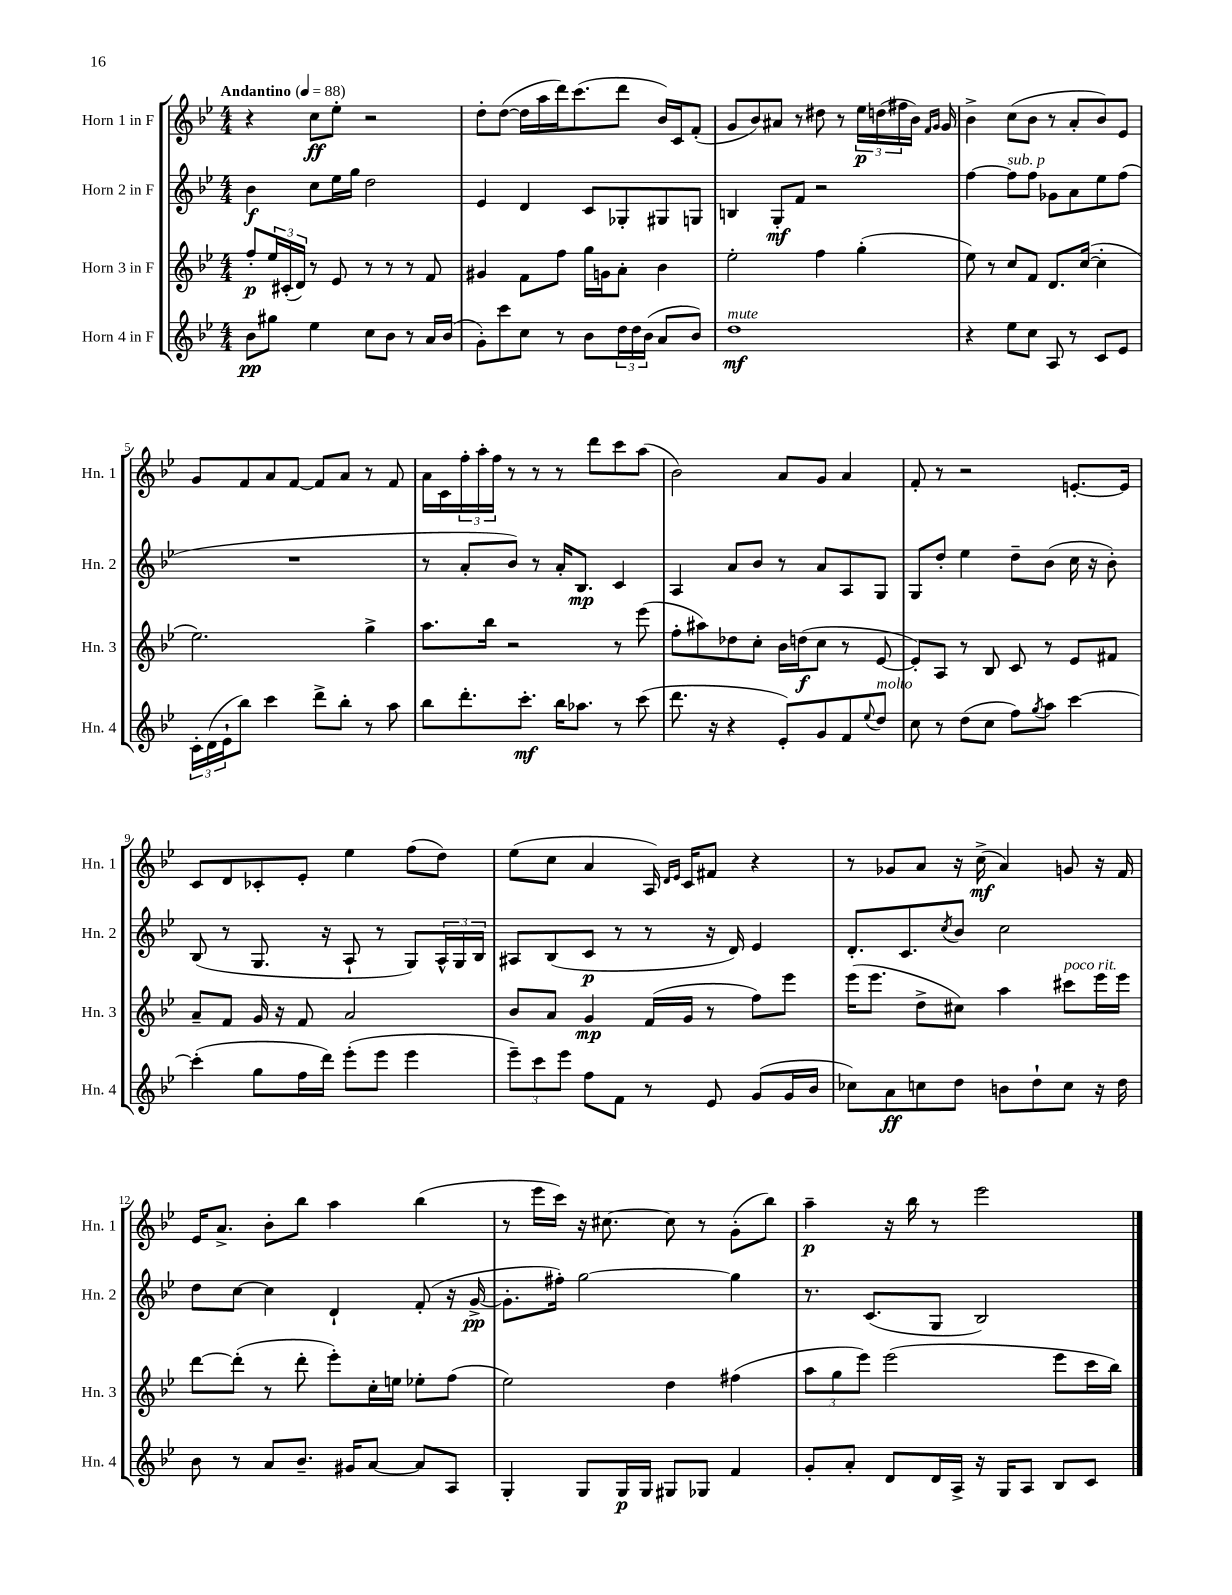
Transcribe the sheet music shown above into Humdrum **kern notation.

**kern	**dynam	**kern	**dynam	**kern	**dynam	**kern	**dynam
*part4	*part4	*part3	*part3	*part2	*part2	*part1	*part1
*staff4	*staff4	*staff3	*staff3	*staff2	*staff2	*staff1	*staff1
*I"Horn 4 in F	*	*I"Horn 3 in F	*	*I"Horn 2 in F	*	*I"Horn 1 in F	*
*I'Hn. 4	*	*I'Hn. 3	*	*I'Hn. 2	*	*I'Hn. 1	*
*clefG2	*	*clefG2	*	*clefG2	*	*clefG2	*
*k[b-e-]	*	*k[b-e-]	*	*k[b-e-]	*	*k[b-e-]	*
*M4/4	*	*M4/4	*	*M4/4	*	*M4/4	*
*MM88	*	*MM88	*	*MM88	*	*MM88	*
=1	=1	=1	=1	=1	=1	=1	=1
!	!	!	!	!	!	!LO:TX:a:B:t=Andantino	!
8b-\L	pp	8ff'/L	p	4b-\	f	4r	.
8gg#X\J	.	24ee-/L	.	.	.	.	.
.	.	(24c#X'/	.	.	.	.	.
.	.	24d/JJ)	.	.	.	.	.
4ee-\	.	8r	.	8cc\L	.	8cc\L	ff
.	.	8e-/	.	16ee-\L	.	8ee-'\J	.
.	.	.	.	16gg\JJ	.	.	.
8cc\L	.	8r	.	2dd\	.	2r	.
8b-\J	.	8r	.	.	.	.	.
8r	.	8r	.	.	.	.	.
16a/LL	.	8f/	.	.	.	.	.
(16b-/JJ	.	.	.	.	.	.	.
=2	=2	=2	=2	=2	=2	=2	=2
8g'\L)	.	4g#X/	.	4e-/	.	8dd'\L	.
8ccc\	.	.	.	.	.	([8dd\J	.
8cc\J	.	8f\L	.	4d/	.	16dd\LL]	.
.	.	.	.	.	.	16aa\	.
8r	.	8ff\J	.	.	.	16ddd\J)	.
.	.	.	.	.	.	(8.ccc\	.
8b-\L	.	16gg\LL	.	8c/L	.	.	.
.	.	16gn\J	.	.	.	.	.
24dd\L	.	8a'\J	.	8G-X'/	.	8ddd\J	.
24dd\	.	.	.	.	.	.	.
(24b-\JJ	.	.	.	.	.	.	.
8a/L	.	4b-\	.	8G#X/	.	16b-/LL)	.
.	.	.	.	.	.	16c/J	.
8b-/J)	.	.	.	8Gn/J	.	(8f'/J	.
=3	=3	=3	=3	=3	=3	=3	=3
!LO:TX:a:i:t=mute	!	!	!	!	!	!	!
1dd	mf	2ee-'\	.	4Bn/	.	8g/L	.
.	.	.	.	.	.	8b-/)	.
.	.	.	.	8G'/L	mf	8a#X/J	.
.	.	.	.	8f/J	.	8r	.
.	.	4ff\	.	2r	.	8dd#X\	.
.	.	.	.	.	.	8r	.
.	.	(4gg'\	.	.	.	24ee-\LL	p
.	.	.	.	.	.	(24ddn\	.
.	.	.	.	.	.	24ff#X\	.
.	.	.	.	.	.	16b-\JJ)	.
.	.	.	.	.	.	16qqf/LL	.
.	.	.	.	.	.	16qqg/JJ	.
.	.	.	.	.	.	16g/	.
=4	=4	=4	=4	=4	=4	=4	=4
4r	.	8ee-\)	.	[4ff\	.	4b-^\	.
.	.	8r	.	.	.	.	.
!	!	!	!	!LO:TX:a:i:t=sub. p	!	!	!
8ee-\L	.	8cc/L	.	8ff\L]	.	(8cc\L	.
8cc\J	.	8f/J	.	8ff\J	.	8b-\J	.
8A/	.	8.d/L	.	8g-X\L	.	8r	.
8r	.	.	.	8a\	.	8a'/L	.
.	.	([16cc/Jk	.	.	.	.	.
8c/L	.	4cc'\]	.	8ee-\	.	8b-/)	.
8e-/J	.	.	.	(8ff\J	.	8e-/J	.
!!LO:LB:g=z
=5	=5	=5	=5	=5	=5	=5	=5
24c'\LL	.	2.ee-\)	.	1r	.	8g/L	.
(24d\	.	.	.	.	.	.	.
24e-`\J	.	.	.	.	.	.	.
8bb-\J)	.	.	.	.	.	8f/	.
4ccc\	.	.	.	.	.	8a/	.
.	.	.	.	.	.	[8f/J	.
8ddd^\L	.	.	.	.	.	8f/L]	.
8bb-'\J	.	.	.	.	.	8a/J	.
8r	.	4gg^\	.	.	.	8r	.
8aa\	.	.	.	.	.	8f/	.
=6	=6	=6	=6	=6	=6	=6	=6
8bb-\L	.	8.aa\L	.	8r	.	16a\LL	.
.	.	.	.	.	.	16c\	.
8.ddd'\	.	.	.	8a'/L	.	24ff'\	.
.	.	.	.	.	.	24aa'\	.
.	.	16bb-\Jk	.	.	.	.	.
.	.	.	.	.	.	24ff\JJ	.
.	.	2r	.	8b-/J)	.	8r	.
8.ccc'\J	mf	.	.	.	.	.	.
.	.	.	.	8r	.	8r	.
16bb-\KL	.	.	.	16a'/KL	.	8r	.
8.aa-X\J	.	.	.	8.B-/J	mp	.	.
.	.	.	.	.	.	8ddd\L	.
8r	.	8r	.	4c/	.	8ccc\	.
(8ccc\	.	(8eee-\	.	.	.	(8aa\J	.
=7	=7	=7	=7	=7	=7	=7	=7
8.ddd\	.	8ff'\L	.	4A/	.	2b-\)	.
.	.	8aa#X\)	.	.	.	.	.
16r	.	.	.	.	.	.	.
4r	.	8dd-X\	.	8a/L	.	.	.
.	.	8cc'\J	.	8b-/J	.	.	.
8e-'/L)	.	16b-\LL	.	8r	.	8a/L	.
.	.	(16ddn\J	f	.	.	.	.
8g/	.	8cc\J	.	8a/L	.	8g/J	.
8f/	.	8r	.	8A/	.	4a/	.
8qqee-/	.	.	.	.	.	.	.
!LO:TX:a:i:t=molto	!	!	!	!	!	!	!
8dd/J	.	[8e-/	.	8G/J	.	.	.
=8	=8	=8	=8	=8	=8	=8	=8
8cc\	.	8e-'/L])	.	8G/L	.	8f'/	.
8r	.	8A/J	.	8dd'/J	.	8r	.
(8dd\L	.	8r	.	4ee-\	.	2r	.
8cc\J	.	8B-/	.	.	.	.	.
8ff\L)	.	8c/	.	8dd~\L	.	.	.
8qgg/	.	.	.	.	.	.	.
8aa\J	.	8r	.	(8b-\J	.	.	.
[4ccc\	.	8e-/L	.	16cc\	.	[8.en'/L	.
.	.	.	.	16r	.	.	.
.	.	8f#X/J	.	8b-'\)	.	.	.
.	.	.	.	.	.	16e/Jk]	.
!!LO:LB:g=z
=9	=9	=9	=9	=9	=9	=9	=9
(4ccc'\]	.	8a~/L	.	(8B-/	.	8c/L	.
.	.	8f/J	.	8r	.	8d/	.
8gg\L	.	16g/	.	8.G/	.	8c-X'/	.
.	.	16r	.	.	.	.	.
16ff\L	.	8f/	.	.	.	8e-'/J	.
16ddd\JJ)	.	.	.	16r	.	.	.
(8eee-'\L	.	2a/	.	8A`/	.	4ee-\	.
8eee-\J	.	.	.	8r	.	.	.
4eee-\	.	.	.	8G/L)	.	(8ff\L	.
.	.	.	.	24A^^/L	.	8dd\J)	.
.	.	.	.	24G/	.	.	.
.	.	.	.	24B-/JJ	.	.	.
=10	=10	=10	=10	=10	=10	=10	=10
12eee-~\L)	.	8b-/L	.	8A#X/L	.	(8ee-\L	.
12ccc\	.	.	.	.	.	.	.
.	.	8a/J	.	(8B-/	.	8cc\J	.
12eee-\J	.	.	.	.	.	.	.
8ff\L	.	4g/	mp	8c/J	p	4a/	.
8f\J	.	.	.	8r	.	.	.
8r	.	(16f/LL	.	8r	.	16A/)	.
.	.	.	.	.	.	16qqd/LL	.
.	.	.	.	.	.	16qqe-/JJ	.
.	.	16g/JJ	.	.	.	16c/KL	.
8e-/	.	8r	.	16r	.	8f#X/J	.
.	.	.	.	16d/)	.	.	.
(8g/L	.	8ff\L)	.	4e-/	.	4r	.
16g/L	.	8eee-\J	.	.	.	.	.
16b-/JJ	.	.	.	.	.	.	.
=11	=11	=11	=11	=11	=11	=11	=11
8cc-X\L)	.	(16eee-\KL	.	8.d'/L	.	8r	.
.	.	8.eee-\J	.	.	.	.	.
8a\	ff	.	.	.	.	8g-X/L	.
.	.	.	.	8.c/	.	.	.
8ccn\	.	8dd^\L	.	.	.	8a/J	.
.	.	.	.	8qcc/	.	.	.
8dd\J	.	8cc#X\J)	.	8b-/J	.	16r	.
.	.	.	.	.	.	(16cc^\	mf
8bn\L	.	4aa\	.	2cc\	.	4a/)	.
8dd`\	.	.	.	.	.	.	.
!	!	!LO:TX:a:i:t=poco rit.	!	!	!	!	!
8cc\J	.	8ccc#X\L	.	.	.	8gn/	.
16r	.	16eee-\L	.	.	.	16r	.
16dd\	.	16eee-\JJ	.	.	.	16f/	.
!!LO:LB:g=z
=12	=12	=12	=12	=12	=12	=12	=12
8b-\	.	[8ddd\L	.	8dd\L	.	16e-/KL	.
.	.	.	.	.	.	8.a^/J	.
8r	.	(8ddd'\J]	.	[8cc\J	.	.	.
8a/L	.	8r	.	4cc\]	.	8b-'\L	.
8.b-~/J	.	8ddd'\	.	.	.	8bb-\J	.
.	.	8eee-'\L)	.	4d`/	.	4aa\	.
16g#X/KL	.	.	.	.	.	.	.
[8a/J	.	16cc'\L	.	.	.	.	.
.	.	16een\JJ	.	.	.	.	.
8a/L]	.	8ee-X'\L	.	(8f'/	.	(4bb-\	.
8A/J	.	(8ff\J	.	16r	.	.	.
.	.	.	.	[16g^/	pp	.	.
=13	=13	=13	=13	=13	=13	=13	=13
4G'/	.	2ee-\)	.	8.g'\L]	.	8r	.
.	.	.	.	.	.	16eee-\LL	.
.	.	.	.	16ff#X'\Jk)	.	16ccc\JJ)	.
8G/L	.	.	.	[2gg\	.	16r	.
.	.	.	.	.	.	[8.cc#X\	.
16G/L	p	.	.	.	.	.	.
16G/JJ	.	.	.	.	.	.	.
8G#X/L	.	4dd\	.	.	.	8cc#\]	.
8G-X/J	.	.	.	.	.	8r	.
4f/	.	(4ff#X\	.	4gg\]	.	(8g'\L	.
.	.	.	.	.	.	8bb-\J)	.
=14	=14	=14	=14	=14	=14	=14	=14
8g'/L	.	12aa\L	.	8.r	.	4aa~\	p
.	.	12gg\	.	.	.	.	.
8a'/J	.	.	.	.	.	.	.
.	.	12eee-\J)	.	.	.	.	.
.	.	.	.	(8.c/L	.	.	.
8d/L	.	(2eee-\	.	.	.	16r	.
.	.	.	.	.	.	16bb-\	.
16d/L	.	.	.	8G/J	.	8r	.
16A^/JJ	.	.	.	.	.	.	.
16r	.	.	.	2B-/)	.	2eee-\	.
16G/KL	.	.	.	.	.	.	.
8A/J	.	.	.	.	.	.	.
8B-/L	.	8eee-\L	.	.	.	.	.
8c/J	.	16ccc\L	.	.	.	.	.
.	.	16bb-\JJ)	.	.	.	.	.
==	==	==	==	==	==	==	==
*-	*-	*-	*-	*-	*-	*-	*-
